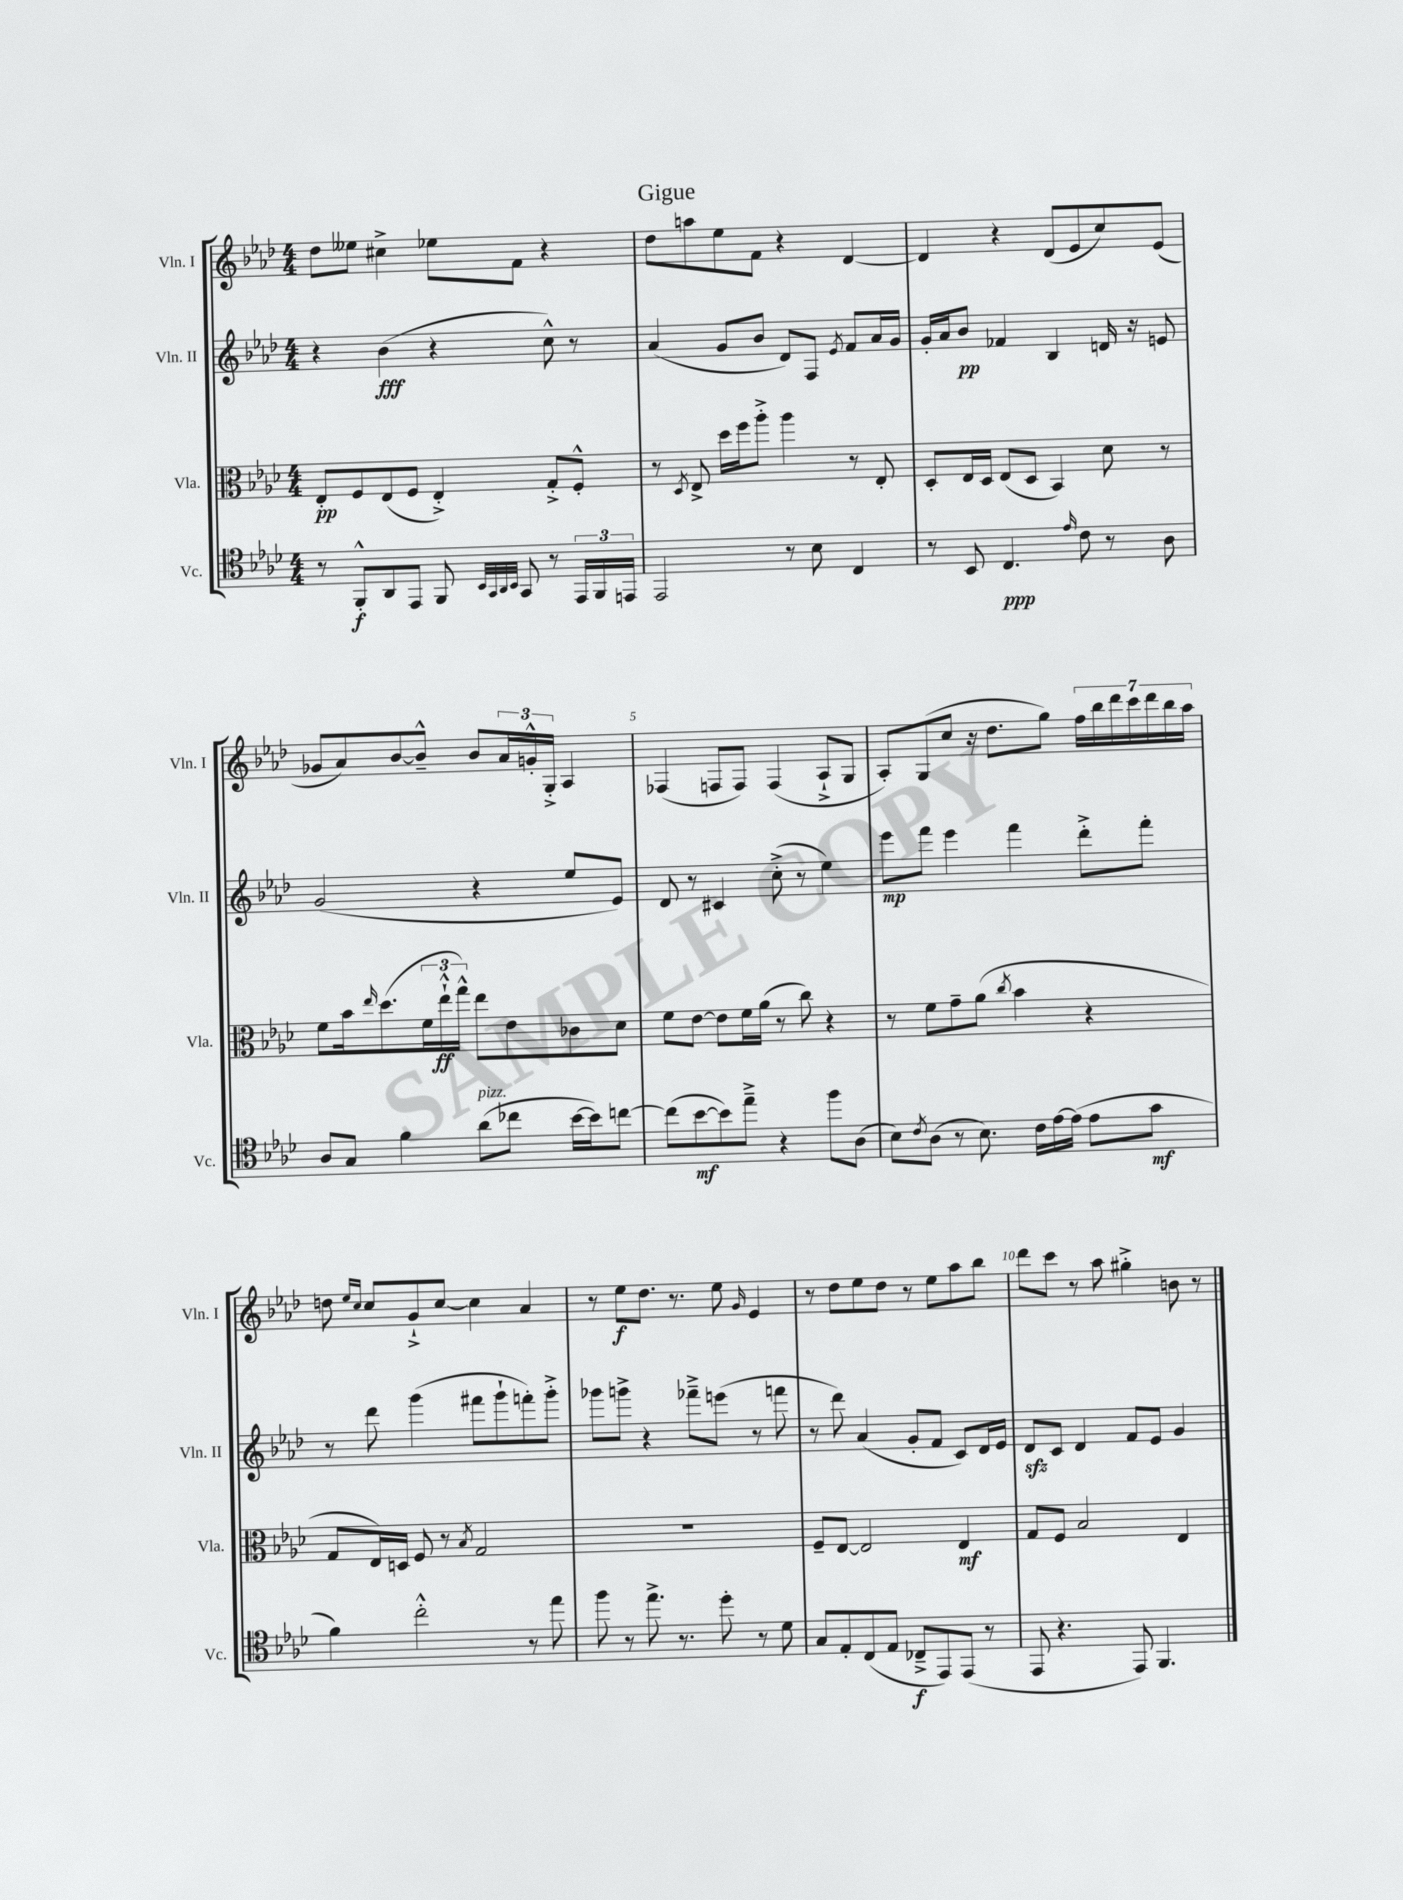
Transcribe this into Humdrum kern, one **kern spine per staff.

**kern	**kern	**kern	**kern
*staff4	*staff3	*staff2	*staff1
*clefC4	*clefC3	*clefG2	*clefG2
*k[b-e-a-d-]	*k[b-e-a-d-]	*k[b-e-a-d-]	*k[b-e-a-d-]
*M4/4	*M4/4	*M4/4	*M4/4
8r	8E-'	4r	8dd-
8FF'^^	8F	.	8ee--
8AA-	(8E-	(4b-	4cc#^
8EE-	8F	.	.
8FF	4E-'^)	4r	8ee-
32qqBB-	.	.	.
32qqGG	.	.	.
32qqAA-	.	.	.
32qqBB-	.	.	.
8GG	.	.	8f
8r	8G'^	8cc^^)	4r
24EE-	8F'^^	8r	.
24FF	.	.	.
24EE	.	.	.
=	=	=	=
2EE-	8r	(4a-	8dd-
.	8qD-	.	.
.	8E-^	.	8aa
.	16dd-	8g	8ee-
.	16ff	.	.
.	8aa-'^	8b-	8f
8r	4aa-	8d-)	4r
8B-	.	8F	.
.	.	8qe-	.
4C	8r	8f	[4d-
.	8E-'	16a-	.
.	.	16g	.
=	=	=	=
8r	8D-'	16g'	4d-]
.	.	16a-	.
8BB-	16E-	8b-	.
.	16D-	.	.
4.C	(8E-	4f-	4r
.	8D-	.	.
.	4BB-)	4B-	(8d-
16qqe-	.	.	.
8c	.	.	8e-
8r	8d-	16d	8cc)
.	.	16r	.
8A-	8r	8e	(8e-
=	=	=	=
8A-	8f	(2g	8g-
8G	16b-	.	8a-)
.	16qqee-	.	.
.	(8.dd-	.	.
4f	.	.	[8b-
.	24f	.	8b-~^^]
.	24ee-`^^	.	.
.	24gg^^)	.	.
(8a-	8ee-	4r	8b-
8cc-	8e-	.	24a-
.	.	.	24g'^^
.	.	.	24G'^
[16b-	8c-	8ee-	4A-
16b-])	.	.	.
[8cc	8d-	8e-)	.
=	=	=	=
(8cc]	8f	8d-	(4F-
[8b-	[8e-	8r	.
8b-])	8e-]	4c#	8F
8ee-~^	16f	.	8F)
.	(16a-	.	.
4r	8r	(8cc'^	(4F
.	8cc)	8r	.
8ff	4r	4ee-)	8A-`^
(8A-	.	.	8G
=	=	=	=
8B-)	8r	8eee-	8A-')
8qc	.	.	.
(8A-	8f	8fff	(8G
8r	8g~	4eee-	8cc
8.B-)	(8a-	.	16r
.	.	.	8.dd-
.	8qcc	.	.
.	4b-	4fff	.
16c	.	.	.
[16e-	.	.	8gg)
(16e-]	.	.	.
8e-	4r	8ddd-'^	28ff
.	.	.	28bb-
.	.	.	28ddd-
.	.	.	28ccc
8g	.	8fff'	.
.	.	.	28ddd-
.	.	.	28bb-
.	.	.	28aa-
=	=	=	=
4f)	8G	8r	8dd
.	.	.	16qqee-
.	.	.	16qqcc
.	16E-)	8ddd-	8cc
.	16D	.	.
2cc'^^	8F	(4ggg	8g`^
.	8r	.	[8cc
.	8qB-	.	.
.	2G	8fff#	4cc]
.	.	8ggg`	.
8r	.	8fff')	4a-
8ee-	.	8ggg'^	.
=	=	=	=
8ff	1r	8ggg-	8r
8r	.	8ggg^	8ee-
8.ee-^	.	4r	8.dd-
8.r	.	.	8.r
.	.	8fff-~^	.
8dd-'	.	(8eee	8ee-
.	.	.	16qqg
8r	.	8r	4e-
8d-	.	8fff	.
=	=	=	=
8G	8F~	8r	8r
8E-'	[8E-	8ddd-)	8dd-
(8C	2E-]	(4a-	8ee-
8E-	.	.	8dd-
8C-~^	.	8g'	8r
8EE-)	.	8f	8ee-
(8EE-	4E-	8c)	8aa-
8r	.	16d-	8bb-
.	.	16e-	.
=	=	=	=
8EE-	8G	8d-	8ddd-
4.r	8F	8c	8ccc
.	2B-	4d-	8r
.	.	.	8aa-
8EE-)	.	8f	4gg#'^
4.FF	.	8e-	.
.	4E-	4g	8b
.	.	.	8r
==	==	==	==
*-	*-	*-	*-
